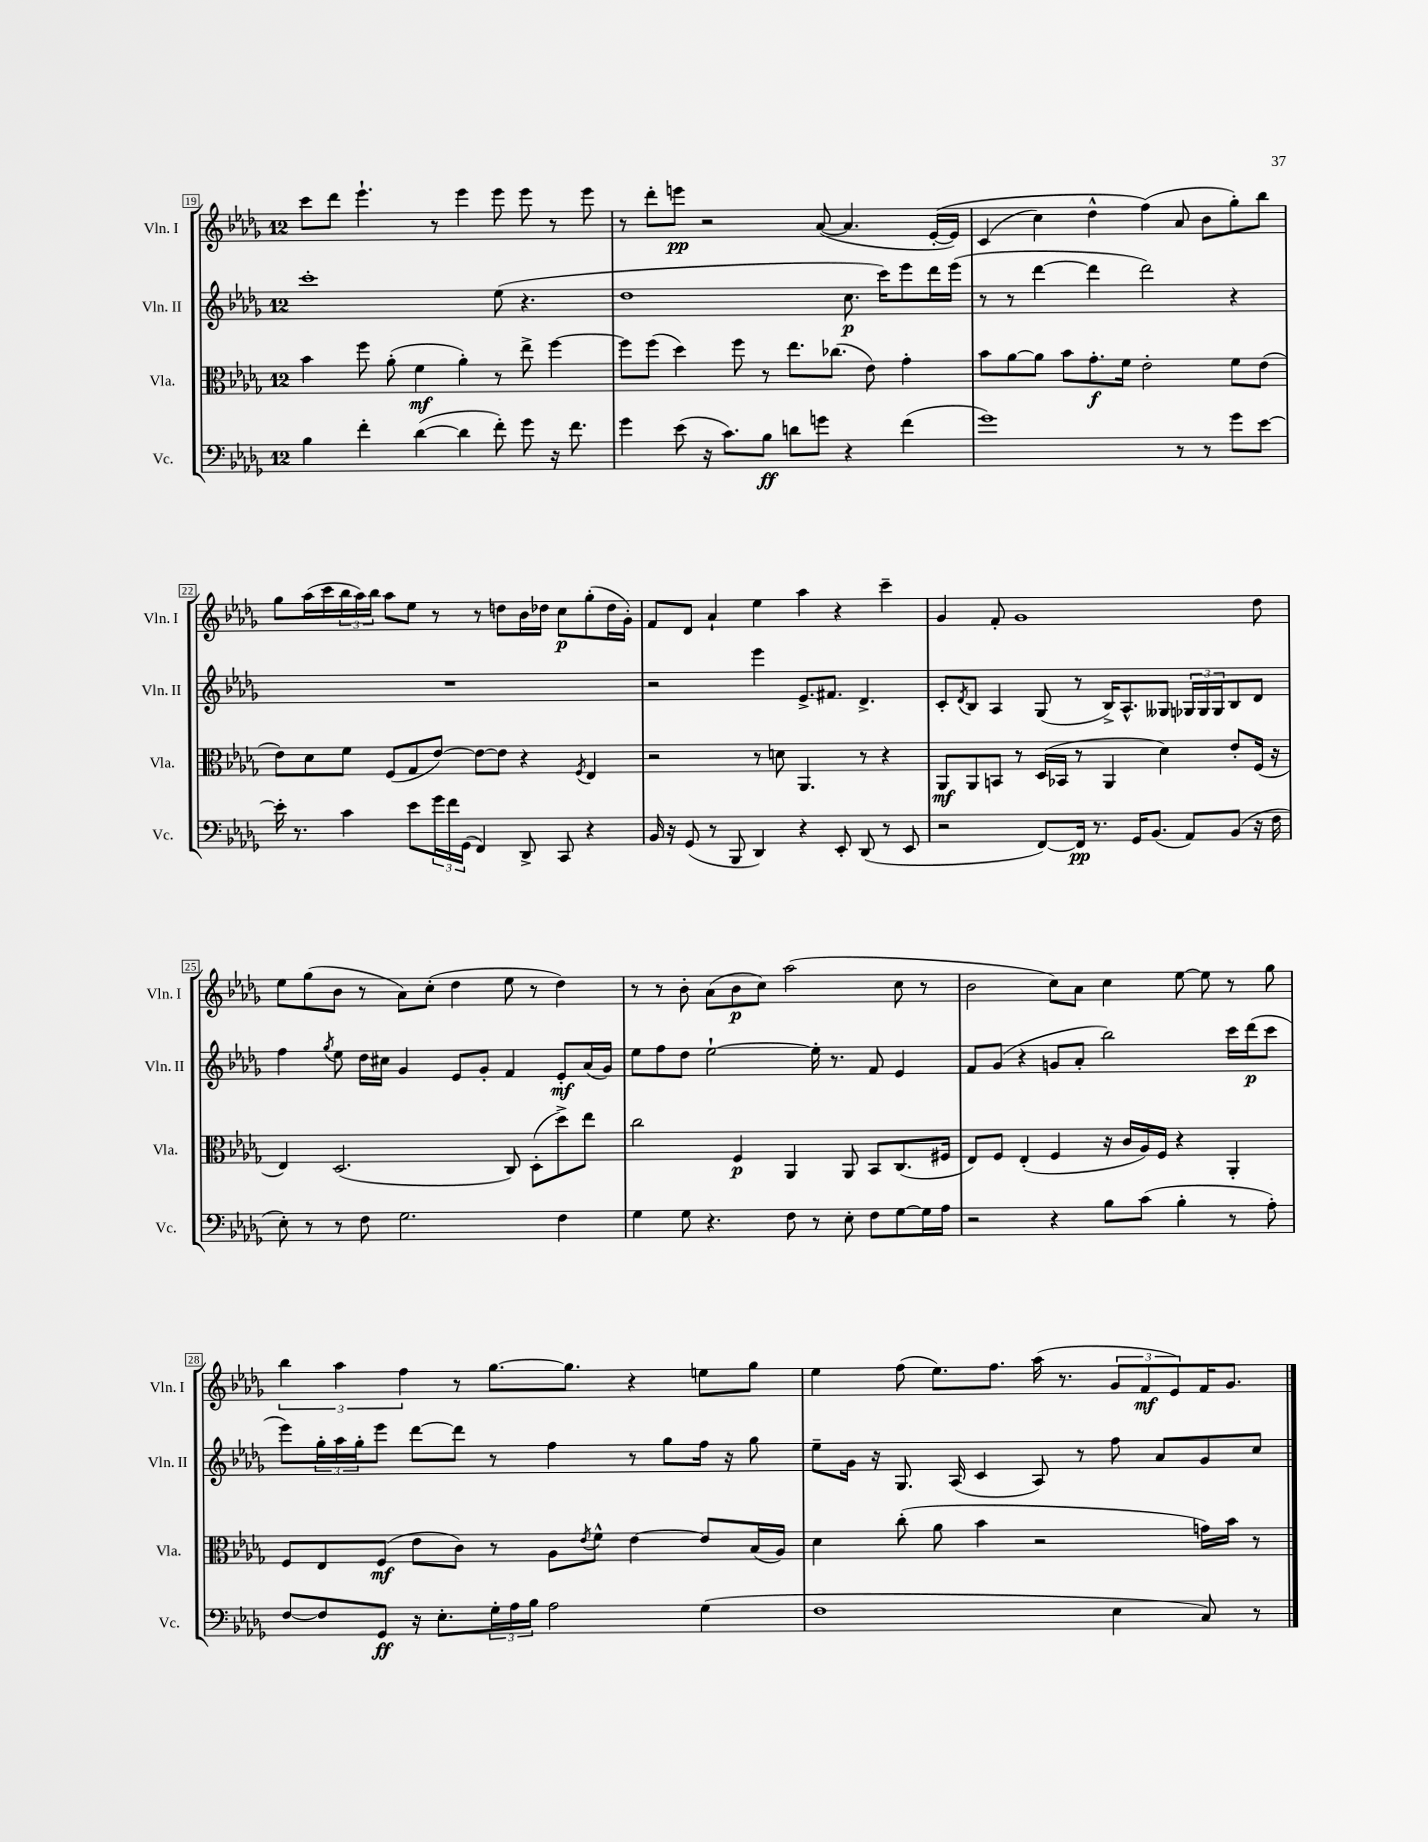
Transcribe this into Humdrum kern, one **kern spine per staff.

**kern	**dynam	**kern	**dynam	**kern	**dynam	**kern	**dynam
*part4	*part4	*part3	*part3	*part2	*part2	*part1	*part1
*staff4	*staff4	*staff3	*staff3	*staff2	*staff2	*staff1	*staff1
*I"Vc.	*	*I"Vla.	*	*I"Vln. II	*	*I"Vln. I	*
*I'Vc.	*	*I'Vla.	*	*I'Vln. II	*	*I'Vln. I	*
*clefF4	*	*clefC3	*	*clefG2	*	*clefG2	*
*k[b-e-a-d-g-]	*	*k[b-e-a-d-g-]	*	*k[b-e-a-d-g-]	*	*k[b-e-a-d-g-]	*
*M12/8	*	*M12/8	*	*M12/8	*	*M12/8	*
=19	=19	=19	=19	=19	=19	=19	=19
4B-\	.	4b-\	.	1ccc'	.	8ccc\L	.
.	.	.	.	.	.	8ddd-\J	.
4f'\	.	8ff\	.	.	.	4.eee-`\	.
.	.	(8a-'\	.	.	.	.	.
([4d-\	.	4f\	mf	.	.	.	.
.	.	.	.	.	.	8r	.
4d-\]	.	4a-'\)	.	.	.	4eee-\	.
8f'\)	.	8r	.	(8ee-\	.	8eee-\	.
8g-\	.	8ee-^\	.	4.r	.	8eee-\	.
16r	.	[4ff\	.	.	.	8r	.
8.f\	.	.	.	.	.	.	.
.	.	.	.	.	.	8eee-\	.
=20	=20	=20	=20	=20	=20	=20	=20
4g-\	.	8ff\L]	.	1dd-	.	8r	.
.	.	(8ff\J	.	.	.	8ddd-'\L	.
(8e-\	.	4dd-\)	.	.	.	8eeen\J	pp
16r	.	.	.	.	.	2r	.
8.c\L)	.	.	.	.	.	.	.
.	.	8ff\	.	.	.	.	.
8B-\J	ff	8r	.	.	.	.	.
8dn\L	.	8.ee-\L	.	.	.	.	.
8gn\J	.	.	.	.	.	([8a-/	.
.	.	(8.cc-X\J	.	.	.	.	.
4r	.	.	.	8.cc\	p	4.a-/]	.
.	.	8e-\)	.	.	.	.	.
.	.	.	.	16ccc\KL)	.	.	.
(4f\	.	4g-'\	.	8eee-\	.	.	.
.	.	.	.	16ddd-\L	.	([16e-'/LL	.
.	.	.	.	(16eee-\JJ	.	16e-/JJ])	.
=21	=21	=21	=21	=21	=21	=21	=21
1g-)	.	8b-\L	.	8r	.	(4c/	.
.	.	[8a-\	.	8r	.	.	.
.	.	8a-\J]	.	[4ddd-\	.	4cc\)	.
.	.	8b-\L	.	.	.	.	.
.	.	8.g-'\	f	4ddd-\]	.	4dd-^^\	.
.	.	16f\Jk	.	.	.	.	.
.	.	2e-'\	.	2ddd-\)	.	(4ff\)	.
8r	.	.	.	.	.	8a-/	.
8r	.	.	.	.	.	8b-\L	.
8g-\L	.	8f\L	.	4r	.	8gg-'\)	.
[8e-\J	.	(8e-\J	.	.	.	8bb-\J	.
!!LO:LB:g=z
=22	=22	=22	=22	=22	=22	=22	=22
16e-'\]	.	8e-\L)	.	1.r	.	8gg-\L	.
8.r	.	.	.	.	.	.	.
.	.	8d-\	.	.	.	(16aa-\L	.
.	.	.	.	.	.	16ccc\	.
4c\	.	8f\J	.	.	.	24bb-\	.
.	.	.	.	.	.	24aa-\)	.
.	.	.	.	.	.	24bb-\JJ	.
.	.	(8F/L	.	.	.	8aa-\L	.
8e-\L	.	8G-/	.	.	.	8ee-\J	.
24g-\L	.	[8e-/J)	.	.	.	8r	.
24f\	.	.	.	.	.	.	.
(24GG-\JJ	.	.	.	.	.	.	.
4FF/)	.	8e-\L_	.	.	.	8r	.
.	.	8e-\J]	.	.	.	8ddn\L	.
8DD-^/	.	4r	.	.	.	16b-\L	.
.	.	.	.	.	.	16dd-X\JJ	.
8CC/	.	.	.	.	.	8cc\L	p
.	.	8qF/	.	.	.	.	.
4r	.	4E-/	.	.	.	(8gg-'\	.
.	.	.	.	.	.	16dd-\L	.
.	.	.	.	.	.	16g-'\JJ)	.
=23	=23	=23	=23	=23	=23	=23	=23
16BB-/	.	2r	.	2r	.	8f/L	.
16r	.	.	.	.	.	.	.
(8GG-/	.	.	.	.	.	8d-/J	.
8r	.	.	.	.	.	4a-`/	.
8BBB-/	.	.	.	.	.	.	.
4DD-/)	.	8r	.	4eee-\	.	4ee-\	.
.	.	8dn\	.	.	.	.	.
4r	.	4.AA-/	.	8.e-^/L	.	4aa-\	.
.	.	.	.	8.f#X/J	.	.	.
8EE-'/	.	.	.	.	.	4r	.
(8DD-/	.	8r	.	4.d-^/	.	.	.
8r	.	4r	.	.	.	4ccc~\	.
8EE-/	.	.	.	.	.	.	.
=24	=24	=24	=24	=24	=24	=24	=24
2r	.	8AA-/L	mf	8c'/L	.	4g-/	.
.	.	.	.	8qd-/	.	.	.
.	.	8AA-/	.	8B-/J	.	.	.
.	.	8BBn/J	.	4A-/	.	8f'/	.
.	.	8r	.	.	.	1g-	.
[8FF/L)	.	(16D-/LL	.	(8G-/	.	.	.
.	.	16BB-X/JJ	.	.	.	.	.
16FF/Jk]	pp	8r	.	8r	.	.	.
8.r	.	.	.	.	.	.	.
.	.	4AA-/	.	16B-^/KL)	.	.	.
.	.	.	.	8.A-^^/	.	.	.
16GG-/KL	.	.	.	.	.	.	.
(8.BB-/J	.	.	.	.	.	.	.
.	.	4d-\)	.	8G--X/J	.	.	.
8AA-/L)	.	.	.	24G-X/LL	.	.	.
.	.	.	.	24G-/	.	.	.
.	.	.	.	24G-/J	.	.	.
(8BB-/J	.	8e-'/L	.	8B-/	.	.	.
16r	.	(16F/Jk	.	8d-/J	.	8dd-\	.
16F\	.	16r	.	.	.	.	.
!!LO:LB:g=z
=25	=25	=25	=25	=25	=25	=25	=25
8E-'\)	.	4E-/)	.	4ff\	.	8ee-\L	.
8r	.	.	.	.	.	(8gg-\	.
.	.	.	.	8qgg-/	.	.	.
8r	.	(2.D-/	.	8ee-\	.	8b-\J	.
8F\	.	.	.	16dd-\LL	.	8r	.
.	.	.	.	16cc#X\JJ	.	.	.
2.G-\	.	.	.	4g-/	.	8a-\L)	.
.	.	.	.	.	.	(8cc'\J	.
.	.	.	.	8e-/L	.	4dd-\	.
.	.	.	.	8g-'/J	.	.	.
.	.	8C/)	.	4f/	.	8ee-\	.
.	.	(8D-'\L	.	.	.	8r	.
4F\	.	8dd-^\)	.	8e-'/L	mf	4dd-\)	.
.	.	8ee-\J	.	(16a-/L	.	.	.
.	.	.	.	16g-/JJ)	.	.	.
=26	=26	=26	=26	=26	=26	=26	=26
4G-\	.	2cc\	.	8ee-\L	.	8r	.
.	.	.	.	8ff\	.	8r	.
8G-\	.	.	.	8dd-\J	.	8b-'\	.
4.r	.	.	.	[2ee-`\	.	(8a-\L	.
.	.	4F/	p	.	.	8b-\	p
.	.	.	.	.	.	8cc\J)	.
8F\	.	4AA-/	.	.	.	(2aa-\	.
8r	.	.	.	16ee-'\]	.	.	.
.	.	.	.	8.r	.	.	.
8E-'\	.	8AA-/	.	.	.	.	.
8F\L	.	8BB-/L	.	8f/	.	.	.
[8G-\	.	(8.C/	.	4e-/	.	8cc\	.
16G-\L]	.	.	.	.	.	8r	.
16A-\JJ	.	16F#X/Jk	.	.	.	.	.
=27	=27	=27	=27	=27	=27	=27	=27
2r	.	8E-/L)	.	8f/L	.	2b-\	.
.	.	8F/J	.	(8g-/J	.	.	.
.	.	(4E-'/	.	4r	.	.	.
4r	.	4F/	.	8gn/L	.	8cc\L)	.
.	.	.	.	8a-'/J	.	8a-\J	.
8B-\L	.	16r	.	2bb-\)	.	4cc\	.
.	.	16c/LL	.	.	.	.	.
(8c\J	.	16A-/)	.	.	.	.	.
.	.	16F/JJ	.	.	.	.	.
4B-'\	.	4r	.	.	.	[8ee-\	.
.	.	.	.	.	.	8ee-\]	.
8r	.	4AA-'/	.	16ccc\LL	.	8r	.
.	.	.	.	(16ddd-\J	p	.	.
8A-'\)	.	.	.	8ccc\J	.	8gg-\	.
!!LO:LB:g=z
=28	=28	=28	=28	=28	=28	=28	=28
[8F/L	.	8F/L	.	8eee-\L)	.	6bb-\	.
8F/]	.	8E-/	.	24gg-'\L	.	.	.
.	.	.	.	24aa-\	.	6aa-\	.
.	.	.	.	24gg-'\J	.	.	.
8GG-/J	ff	(8F/J	mf	8eee-\J	.	.	.
.	.	.	.	.	.	6ff\	.
16r	.	8e-\L	.	[8ddd-\L	.	.	.
8.E-'\L	.	.	.	.	.	.	.
.	.	8c\J)	.	8ddd-\J]	.	8r	.
24G-'\L	.	8r	.	8r	.	[8.gg-\L	.
24A-\	.	.	.	.	.	.	.
24B-\JJ	.	.	.	.	.	.	.
2A-\	.	8A-\L	.	4ff\	.	.	.
.	.	.	.	.	.	8.gg-\J]	.
.	.	8qe-/	.	.	.	.	.
.	.	8f^^\J	.	.	.	.	.
.	.	[4e-\	.	8r	.	4r	.
.	.	.	.	8gg-\L	.	.	.
(4G-\	.	8e-/L]	.	16ff\Jk	.	8een\L	.
.	.	.	.	16r	.	.	.
.	.	(16B-/L	.	8gg-\	.	8gg-\J	.
.	.	16A-/JJ)	.	.	.	.	.
=29	=29	=29	=29	=29	=29	=29	=29
1F	.	4d-\	.	8ee-~\L	.	4ee-\	.
.	.	.	.	16g-\Jk	.	.	.
.	.	.	.	16r	.	.	.
.	.	(8cc'\	.	8.G-/	.	(8ff\	.
.	.	8a-\	.	.	.	8.ee-\L)	.
.	.	.	.	(16A-/	.	.	.
.	.	4b-\	.	4c/	.	.	.
.	.	.	.	.	.	8.ff\J	.
.	.	2r	.	8A-/)	.	(16aa-\	.
.	.	.	.	.	.	8.r	.
.	.	.	.	8r	.	.	.
4E-\	.	.	.	8ff\	.	12g-/L	.
.	.	.	.	.	.	12f/	mf
.	.	.	.	8a-/L	.	.	.
.	.	.	.	.	.	12e-/)	.
8C/)	.	16gn\LL)	.	8g-/	.	16f/K	.
.	.	16b-\JJ	.	.	.	8.g-/J	.
8r	.	8r	.	8cc/J	.	.	.
==	==	==	==	==	==	==	==
*-	*-	*-	*-	*-	*-	*-	*-
